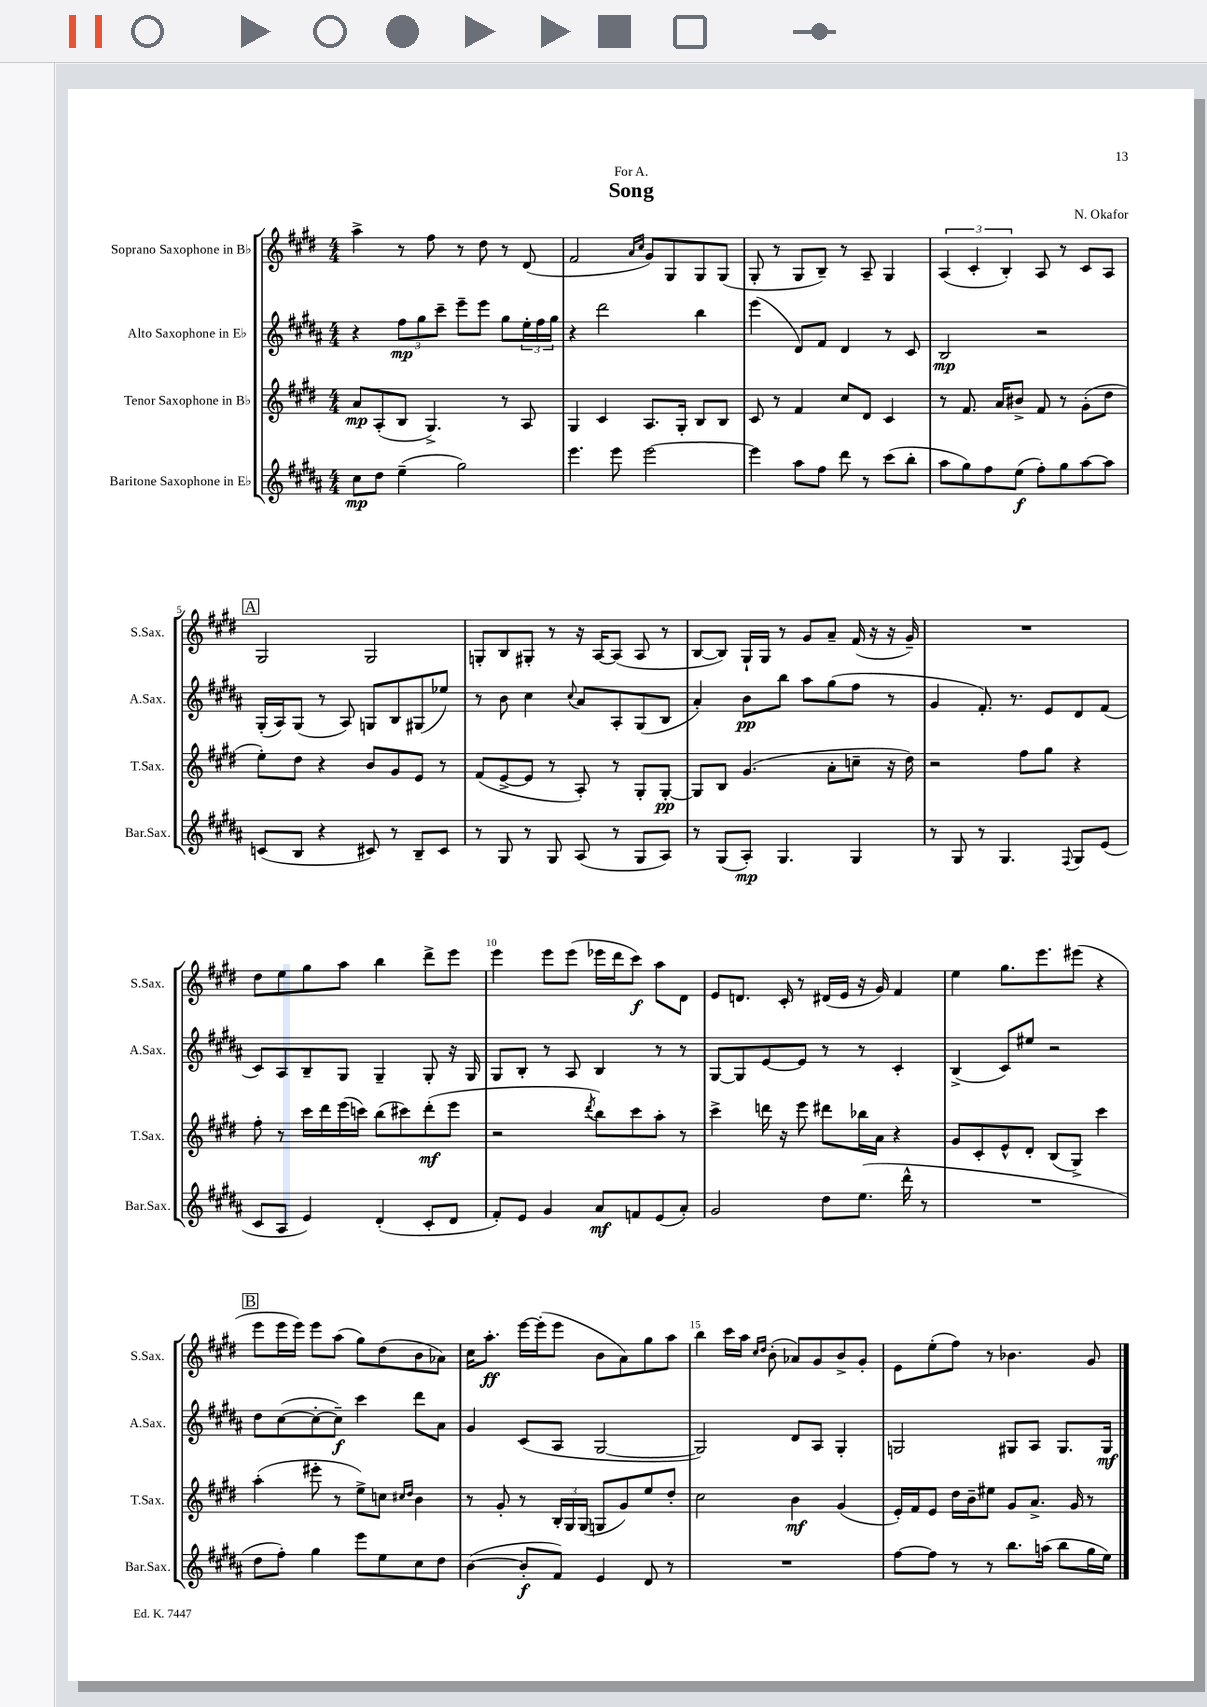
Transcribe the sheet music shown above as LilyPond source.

\header { title = "Song" composer = "N. Okafor" dedication = "For A." }
<<
\new StaffGroup <<
\new Staff = "s0" \with { instrumentName = "Soprano Saxophone in Bb" shortInstrumentName = "S.Sax." } {
    \clef treble \key e \major \numericTimeSignature \time 4/4
    a''4-> r8 fis''8 r8 dis''8 r8 dis'8( |
    fis'2 \grace { a'16 cis''16 } gis'8) gis8 gis8 gis8( |
    gis8-. r8 gis8 b8--) r8 a8-- gis4 |
    \tuplet 3/2 { a4( cis'4-. b4-.) } a8 r8 cis'8 a8 |
    \mark \markup { \box "A" } gis2 gis2 |
    g8-. b8 gis8-. r8 r16 a16~ a8( a8 r8 |
    b8~ b8) gis16-! gis16 r8 gis'8 a'8-- fis'16( r16 r16 gis'16--) |
    R1 |
    dis''8 e''8 gis''8 a''8 b''4 dis'''8-> e'''8 |
    e'''4 e'''8 e'''8( ees'''16 dis'''16 cis'''8\f) a''8 dis'8 |
    e'8 d'8. cis'16-. r8 dis'16( e'16 r16 gis'16) fis'4 |
    e''4 gis''8. e'''8. eis'''8( r4 |
    \mark \markup { \box "B" } e'''8 e'''16 e'''16) e'''8 a''8( gis''8) dis''8( b'8 aes'8) |
    cis''16 a''8.-.\ff e'''16~ e'''16-.( e'''8 b'8 a'8) gis''8 a''8 |
    b''4 cis'''16 a''16 \grace { cis''16 dis''16 } b'8-.( aes'8) gis'8 b'8-> gis'8-. |
    e'8 e''8-.( fis''8) r8 bes'4. gis'8 \bar "|." |
}
\new Staff = "s1" \with { instrumentName = "Alto Saxophone in Eb" shortInstrumentName = "A.Sax." } {
    \clef treble \key b \major \numericTimeSignature \time 4/4
    r4 \tuplet 3/2 { fis''8\mp gis''8 cis'''8-- } e'''8-- e'''8 gis''8 \tuplet 3/2 { e''16-. fis''16 gis''16 } |
    r4 dis'''2 b''4 |
    e'''4( dis'8) fis'8 dis'4 r8 cis'8 |
    b2\mp r2 |
    \mark \markup { \box "A" } gis16-.( ais16) gis8( r8 ais8) g8 b8 gis8( ees''8) |
    r8 b'8 cis''4 \appoggiatura { cis''8 } ais'8 ais8-. gis8( b8 |
    ais'4-.) b'8\pp b''8 ais''8 gis''8( fis''8 r8 |
    gis'4 fis'8.-.) r8. e'8 dis'8 fis'8( |
    cis'8) ais8 b8-- gis8 gis4-- gis8-. r16 gis16 |
    gis8 b8-. r8 ais8 b4 r8 r8 |
    gis8~ gis8 e'8~ e'8 r8 r8 cis'4-. |
    b4->( cis'8) eis''8 r2 |
    \mark \markup { \box "B" } dis''8 cis''8~( cis''8~-. cis''8--\f) cis'''4 dis'''8 ais'8 |
    gis'4 cis'8( ais8 gis2~ |
    gis2) dis'8 ais8 gis4-. |
    g2 gis8 ais8 gis8. gis16\mf \bar "|." |
}
\new Staff = "s2" \with { instrumentName = "Tenor Saxophone in Bb" shortInstrumentName = "T.Sax." } {
    \clef treble \key e \major \numericTimeSignature \time 4/4
    a'8\mp a8-.( b8 gis4.->) r8 a8 |
    gis4 cis'4 a8. gis16-. b8 b8 |
    cis'8 r8 fis'4 cis''8 dis'8 cis'4 |
    r8 fis'8. a'16 bis'8-> fis'8 r8 gis'8-.( dis''8 |
    \mark \markup { \box "A" } e''8-.) dis''8 r4 b'8 gis'8 e'8 r8 |
    fis'8( e'8~-> e'8 r8 a8-.) r8 gis8-. gis8~-.\pp |
    gis8 b8 gis'4.( a'8-. c''8-- r16 dis''16) |
    r2 fis''8 gis''8 r4 |
    fis''8-. r8 cis'''16 dis'''16 e'''16( c'''16) b''8( cis'''8) dis'''8-.\mf( e'''8 |
    r2 \acciaccatura { dis'''8 } b''8) cis'''8 a''8-. r8 |
    cis'''4-> d'''16 r16 e'''8 dis'''8 bes''16 a'16 r4 |
    gis'8 cis'8-. e'8-^ dis'8-. b8( gis8->) cis'''4 |
    \mark \markup { \box "B" } a''4-.( eis'''8-. r8 e''8->) c''8 \grace { cis''16 dis''16 } b'4 |
    r8 gis'8-. r8 \tuplet 3/2 { b16-. gis16 gis16( } g8 gis'8) e''8 dis''8-. |
    cis''2 b'4\mf gis'4( |
    e'16-.) fis'16 e'8 dis''16 b'16-- eis''8 gis'8 a'8.-> gis'16 r8 \bar "|." |
}
\new Staff = "s3" \with { instrumentName = "Baritone Saxophone in Eb" shortInstrumentName = "Bar.Sax." } {
    \clef treble \key b \major \numericTimeSignature \time 4/4
    cis''8\mp dis''8 e''4--( gis''2) |
    e'''4. e'''8 e'''2~ |
    e'''4 ais''8 fis''8 dis'''8 r8 cis'''8( b''8-. |
    ais''8 gis''8) fis''8 e''8\f( fis''8-.) gis''8 ais''8~ ais''8 |
    \mark \markup { \box "A" } c'8( b8 r4 cis'8) r8 b8-- cis'8 |
    r8 gis8 r8 gis8 ais8( r8 gis8 ais8) |
    r8 gis8( ais8-.\mp) gis4. gis4 |
    r8 gis8 r8 gis4. \appoggiatura { fis8 } gis8 e'8( |
    cis'8 ais8 e'4) dis'4-.( cis'8-. dis'8 |
    fis'8-.) e'8 gis'4 ais'8\mf f'8 e'8( ais'8-.) |
    gis'2 dis''8 e''8.( dis'''16-^ r8 |
    R1 |
    \mark \markup { \box "B" } dis''8 fis''8-.) gis''4 e'''8 e''8 cis''8 dis''8 |
    b'4~( b'8-.\f fis'8) e'4 dis'8 r8 |
    R1 |
    fis''8~ fis''8 r8 r8 b''8. a''16( b''8 gis''16 e''16) \bar "|." |
}
>>
>>
\layout { \context { \Score \override BarNumber.break-visibility = ##(#f #t #t) barNumberVisibility = #(every-nth-bar-number-visible 5) } }
